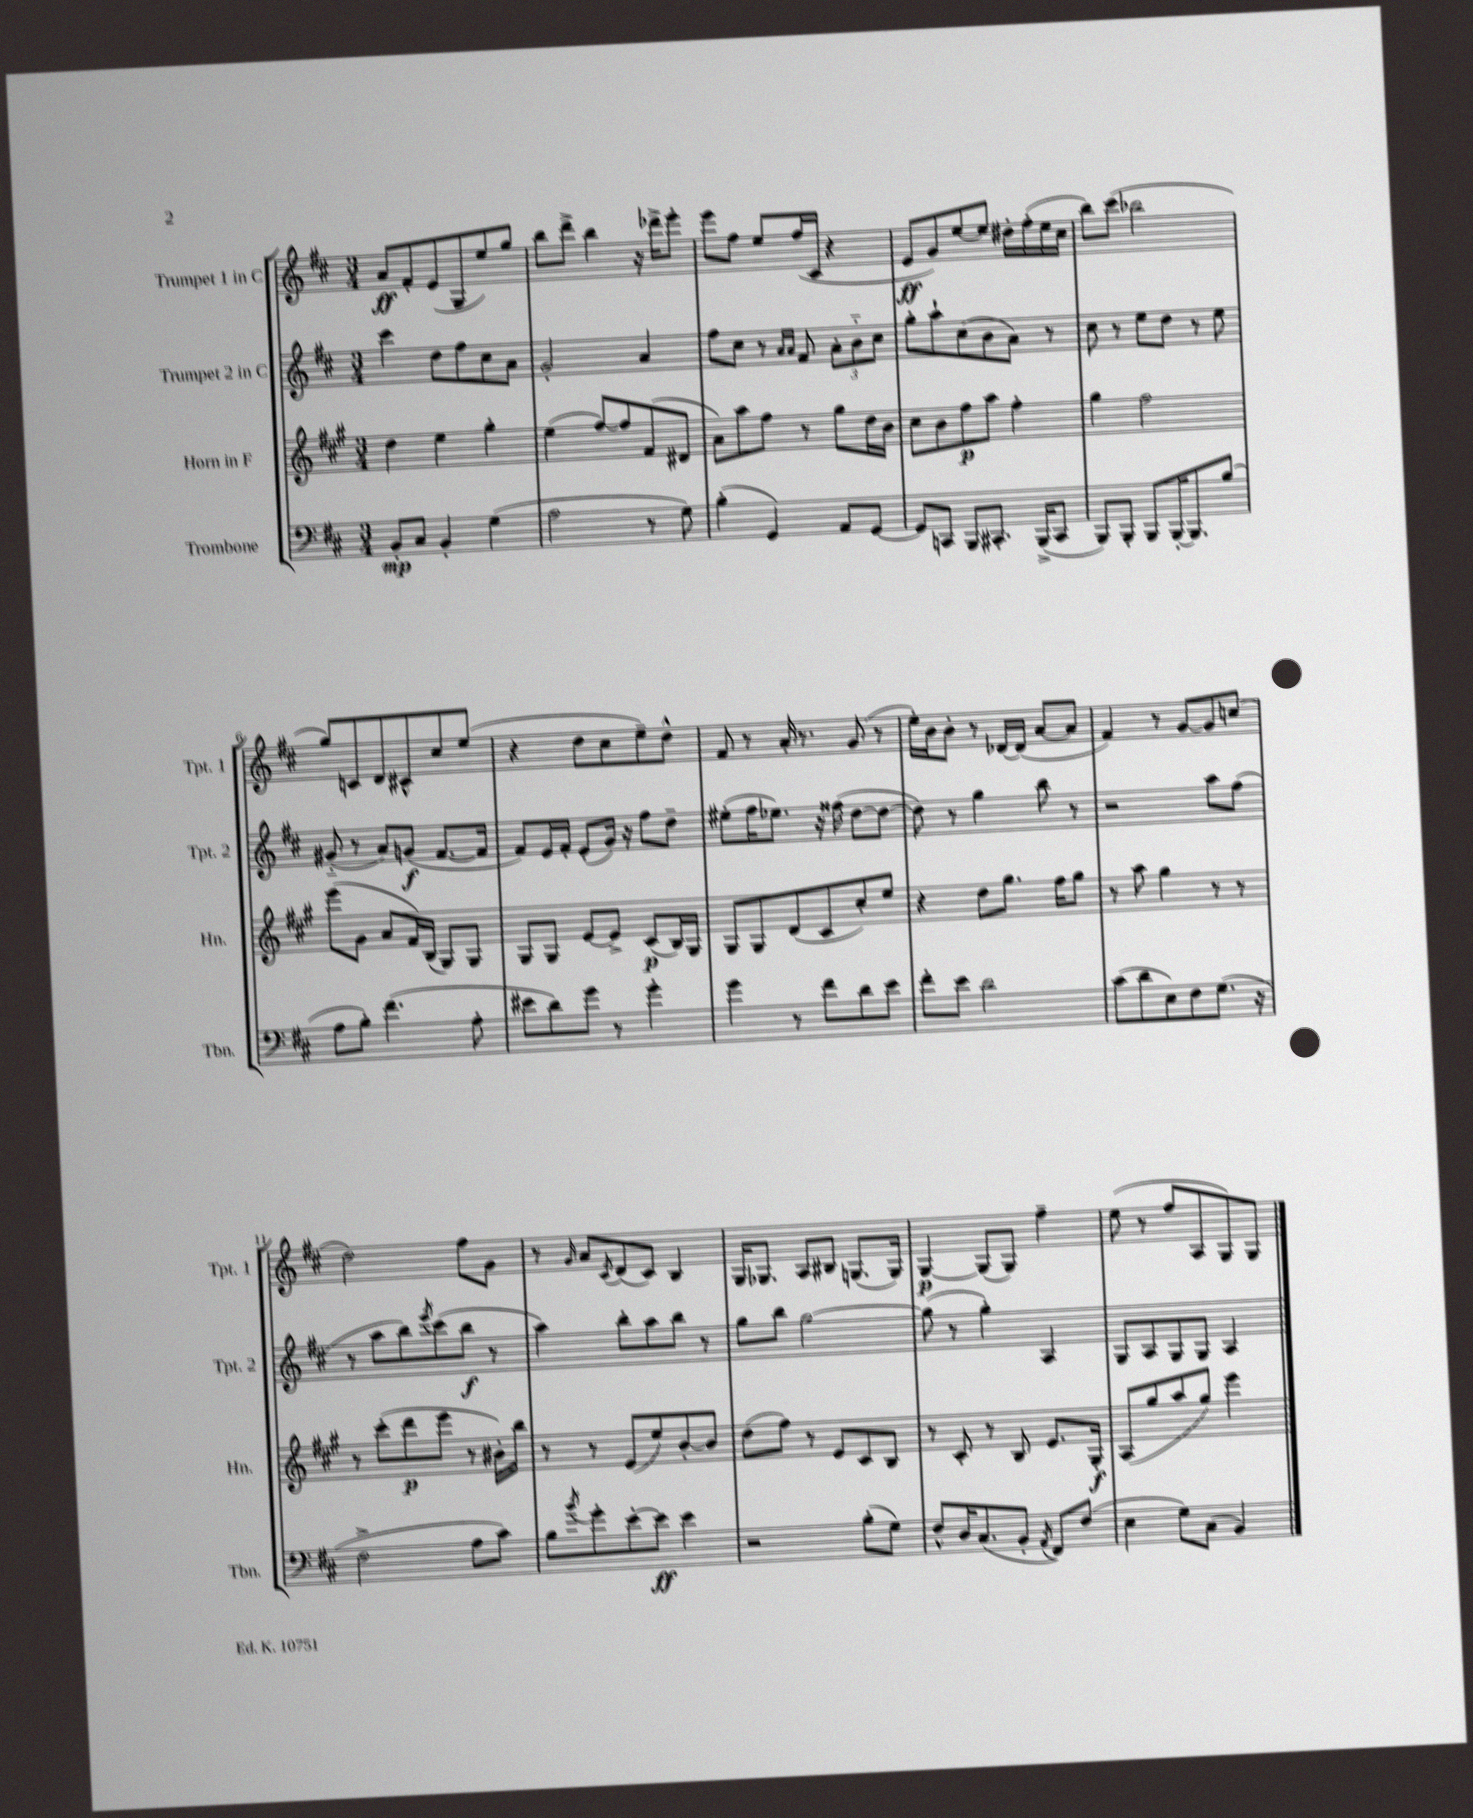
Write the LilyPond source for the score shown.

<<
\new StaffGroup <<
\new Staff = "s0" \with { instrumentName = "Trumpet 1 in C" shortInstrumentName = "Tpt. 1" } {
    \clef treble \key d \major \numericTimeSignature \time 3/4
    a'8\ff fis'8-. e'8( g8 e''8) g''8 |
    b''8 d'''8-> b''4 r16 des'''16-> e'''8-. |
    e'''8 fis''8 e''8 fis''16( cis'16 r4 |
    e'8\ff g'8) e''8~ e''8 dis''16-. fis''16-.( e''16 cis''16 |
    b''8) cis'''8( bes''2 |
    g''8) c'8 d'8 cis'8-^ cis''8 e''8( |
    r4 d''8 cis''8 e''8--) d''8-^ |
    fis'8 r8 a'16-. r8. g'8( r8 |
    e''16-.) b'16 b'8-. r8 des'16~ des'16( a'8~ a'8 |
    fis'4) r8 g'8~ g'8 c''8( |
    d''2) fis''8 g'8 |
    r8 \grace { g'16 } a'8 \acciaccatura { cis'8 } d'8( cis'8) b4 |
    g16 ges8. a8 bis8 g8.( g16) |
    g4~\p g8( g8) fis''4-- |
    e''8( r8 fis''8 a8 g8) g8 \bar "|." |
}
\new Staff = "s1" \with { instrumentName = "Trumpet 2 in C" shortInstrumentName = "Tpt. 2" } {
    \clef treble \key d \major \numericTimeSignature \time 3/4
    cis'''4 d''8 fis''8 cis''8 a'8 |
    g'2-. a'4 |
    fis''8 cis''8 r8 \grace { a'16 a'16 } fis'8 \tuplet 3/2 { a'8-. b'8-_ cis''8 } |
    g''8-. a''8-! cis''8( b'8 a'8) r8 |
    cis''8 r8 e''8 d''8 r8 e''8 |
    gis'8-_( r8 a'8) g'8\f( fis'8.~ fis'16 |
    fis'8) e'16 fis'16-. e'8-.( g'16) r16 fis''8 d''8-- |
    eis''8-.( fis''16 ees''8.) r16 fisis''16( d''8~ d''8~ |
    d''8) r8 g''4 b''8 r8 |
    r2 a''8 fis''8( |
    r8 a''8 b''8) \acciaccatura { e'''8 } cis'''8( b''8\f r8 |
    a''4) b''8-. a''8 b''8 r8 |
    g''8 b''8 g''2~ |
    g''8( r8 g''4-.) a4 |
    g8 a8 g8 g8 a4 \bar "|." |
}
\new Staff = "s2" \with { instrumentName = "Horn in F" shortInstrumentName = "Hn." } {
    \clef treble \key a \major \numericTimeSignature \time 3/4
    d''4 e''4 gis''4-. |
    e''4( fis''8~) fis''8 fis'8( dis'8 |
    a'8) a''8 fis''8 r8 gis''8 d''16 b'16 |
    cis''8 b'8 fis''8\p a''8 fis''4-. |
    gis''4 fis''2 |
    e'''8( gis'8 a'8 fis'16) b16( gis8) gis8 |
    gis8 gis8 e'8~ e'8-> cis'8\p( b16) gis16 |
    gis8 gis8 d'8( cis'8 cis''8-.) e''8 |
    r4 d''8 gis''8. fis''16 gis''8 |
    r8 a''8 gis''4 r8 r8 |
    r8 cis'''8-.( d'''8\p e'''8 r8 bis'16-.) b''16 |
    r8 r8 e'8( e''8) b'8~-. b'8 |
    d''8( fis''8) r8 e'8 cis'8 b8 |
    r8 cis'8-. r8 b8 e'8. gis16-.\f |
    a8( gis''8 a''8 gis''8) e'''4 \bar "|." |
}
\new Staff = "s3" \with { instrumentName = "Trombone" shortInstrumentName = "Tbn." } {
    \clef bass \key d \major \numericTimeSignature \time 3/4
    b,8-.\mp cis8 b,4-. g4( |
    a2 r8 g8) |
    b4-.( g,4) a,8 g,8~ |
    g,8 c,8 b,,8 cis,8.-. b,,16->( cis,8 |
    b,,8) b,,8-. b,,8 b,,16~-. b,,8. b8( |
    a8 b8-.) fis'4.( a8-. |
    eis'8 d'8) g'8 r8 g'4-. |
    g'4 r8 fis'8 d'8 e'8 |
    fis'8-. e'8 d'2 |
    cis'8( d'8 e8) fis8 g8.( r16 |
    fis2-> a8 cis'8) |
    b8 \acciaccatura { b'8 } g'8-. e'8~-. e'8\ff e'4 |
    r2 b8-.( g8) |
    fis8-^ d16 cis8.( b,8-. \acciaccatura { a,8 } fis,8) fis8( |
    e4 g8) cis8( b,4) \bar "|." |
}
>>
>>
